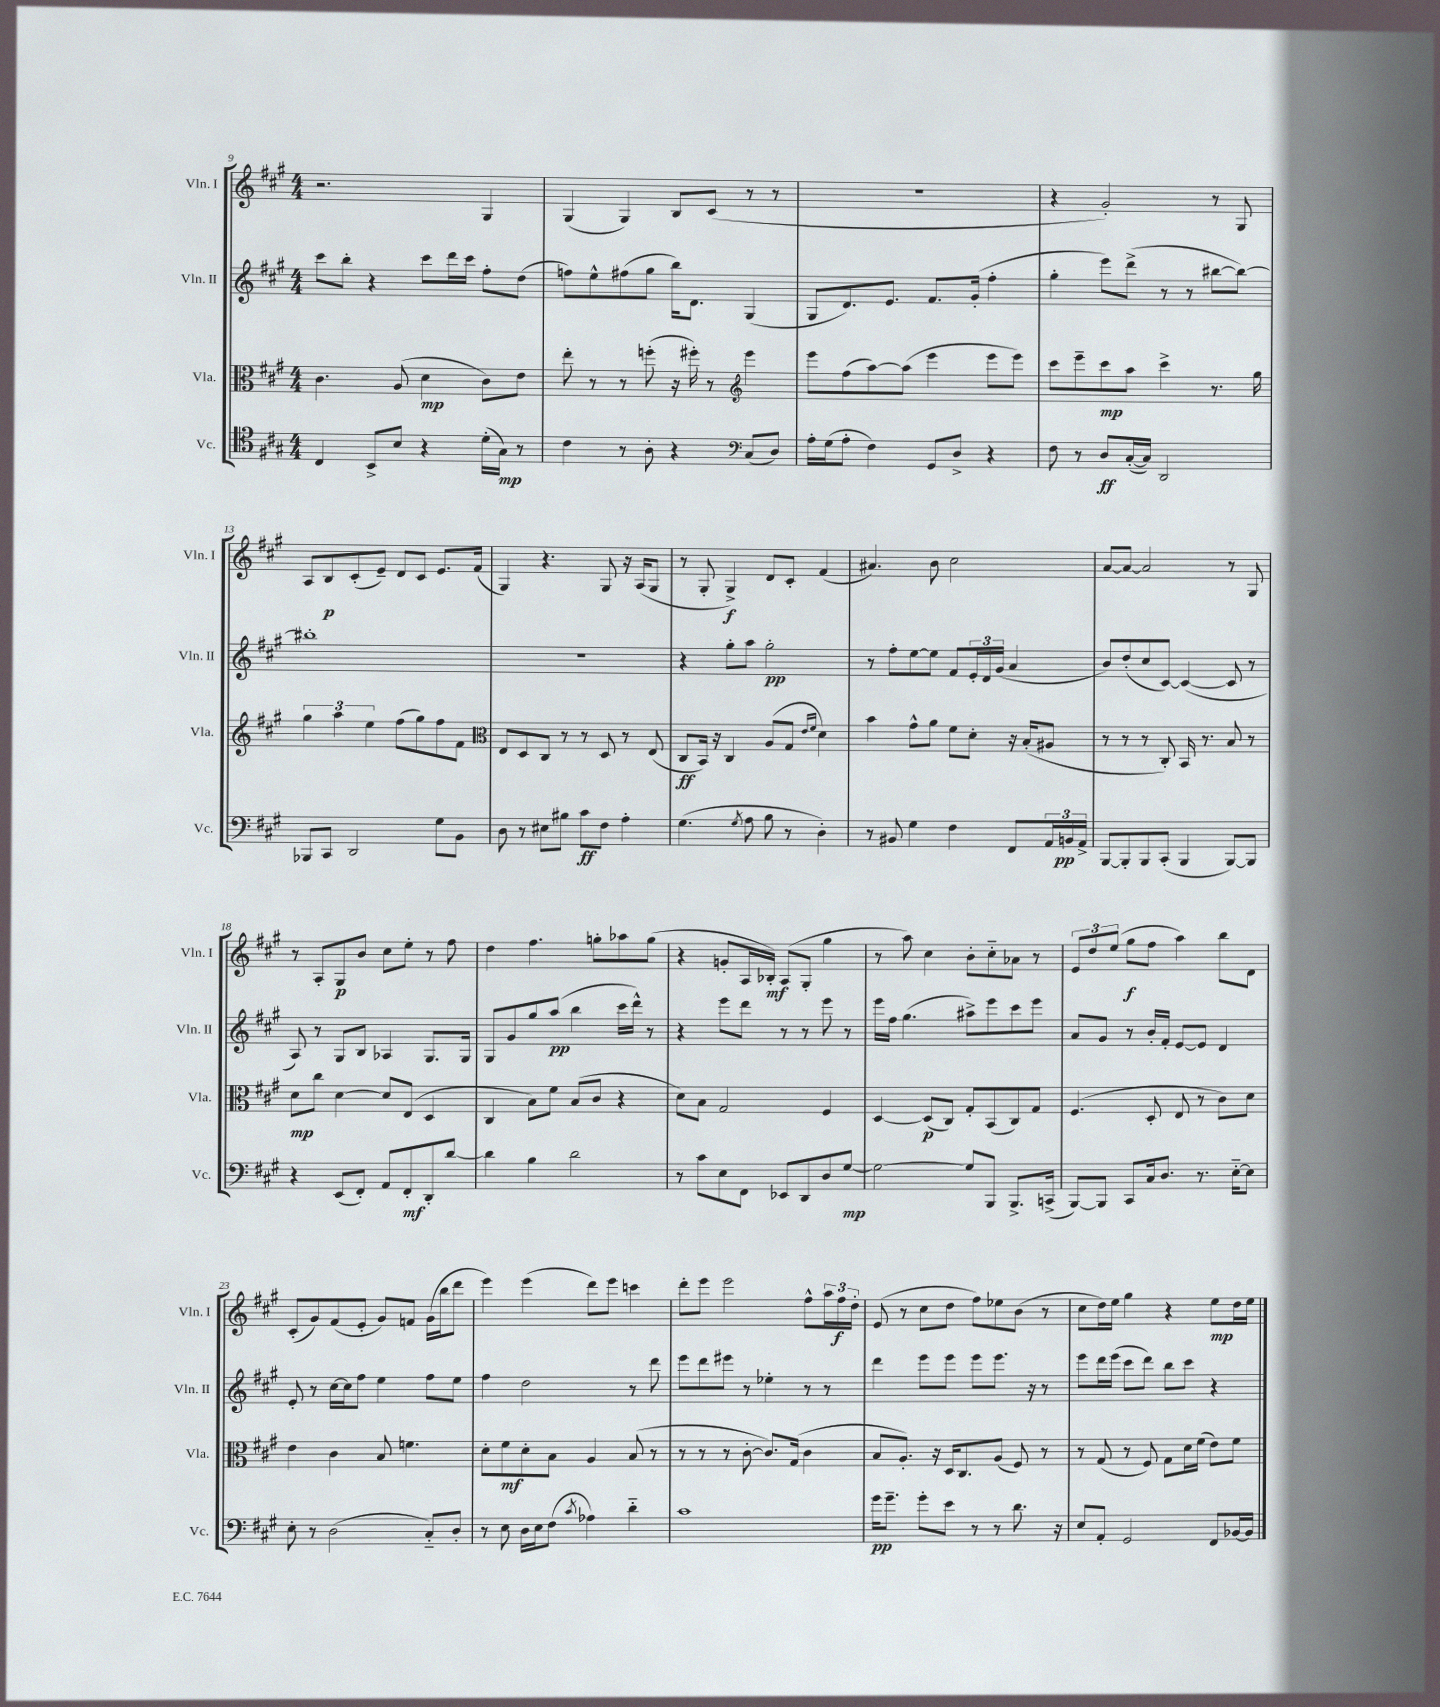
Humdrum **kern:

**kern	**dynam	**kern	**dynam	**kern	**dynam	**kern	**dynam
*part4	*part4	*part3	*part3	*part2	*part2	*part1	*part1
*staff4	*staff4	*staff3	*staff3	*staff2	*staff2	*staff1	*staff1
*I"Vc.	*	*I"Vla.	*	*I"Vln. II	*	*I"Vln. I	*
*I'Vc.	*	*I'Vla.	*	*I'Vln. II	*	*I'Vln. I	*
*clefC4	*	*clefC3	*	*clefG2	*	*clefG2	*
*k[f#c#g#]	*	*k[f#c#g#]	*	*k[f#c#g#]	*	*k[f#c#g#]	*
*M4/4	*	*M4/4	*	*M4/4	*	*M4/4	*
=9	=9	=9	=9	=9	=9	=9	=9
4C#/	.	4.c#\	.	8ccc#\L	.	2.r	.
.	.	.	.	8bb'\J	.	.	.
8BB^/L	.	.	.	4r	.	.	.
8B/J	.	(8A/	.	.	.	.	.
4r	.	4d\	mp	8ccc#\L	.	.	.
.	.	.	.	16ddd\L	.	.	.
.	.	.	.	16ccc#\JJ	.	.	.
(16d'\LL	.	8c#\L)	.	8ff#'\L	.	4G#/	.
16G#\JJ)	mp	.	.	.	.	.	.
8r	.	8e\J	.	(8dd\J	.	.	.
=10	=10	=10	=10	=10	=10	=10	=10
4c#\	.	8ee'\	.	8ffn\L)	.	(4G#/	.
.	.	8r	.	8ee^^\	.	.	.
8r	.	8r	.	(8ff#X\	.	4G#/)	.
8A'\	.	(8ffn'\	.	8gg#\J	.	.	.
4r	.	16r	.	16bb\KL)	.	8B/L	.
.	.	16ff#X'\)	.	8.d\J	.	.	.
.	.	8r	.	.	.	(8c#/J	.
*clefF4	*	*clefG2	*	*	*	*	*
(8C#/L	.	4eee\	.	(4G#/	.	8r	.
8D/J)	.	.	.	.	.	8r	.
=11	=11	=11	=11	=11	=11	=11	=11
16A'\LL	.	8eee\L	.	8G#/L	.	1r	.
(16G#\J	.	.	.	.	.	.	.
8A'\J	.	(8ff#\	.	8.d/)	.	.	.
4F#\)	.	[8aa\)	.	.	.	.	.
.	.	.	.	8.e/J	.	.	.
.	.	(8aa\J]	.	.	.	.	.
8GG#/L	.	4eee\	.	8.f#/L	.	.	.
8D^/J	.	.	.	.	.	.	.
.	.	.	.	(16g#'/Jk	.	.	.
4r	.	8eee\L	.	4ff#'\	.	.	.
.	.	8eee\J)	.	.	.	.	.
=12	=12	=12	=12	=12	=12	=12	=12
8F#\	.	8ccc#\L	.	4gg#'\	.	4r	.
8r	.	8eee~\	.	.	.	.	.
8D/L	ff	8ccc#\	mp	8eee\L)	.	2g#'/)	.
([16C#'/L	.	8aa\J	.	(8ddd^\J	.	.	.
16C#/JJ])	.	.	.	.	.	.	.
2DD/	.	4ccc#^\	.	8r	.	.	.
.	.	.	.	8r	.	.	.
.	.	8.r	.	[8bb#X\L	.	8r	.
.	.	.	.	8bb#\J_)	.	8G#/	.
.	.	16gg#\	.	.	.	.	.
!!LO:LB:g=z
=13	=13	=13	=13	=13	=13	=13	=13
8BBB-X/L	.	6gg#\	.	1bb#X']	.	8A/L	.
8CC#/J	.	.	.	.	.	8B/	p
.	.	6aa\	.	.	.	.	.
2DD/	.	.	.	.	.	(8c#'/	.
.	.	6ee\	.	.	.	.	.
.	.	.	.	.	.	8e~/J)	.
.	.	(8ff#\L	.	.	.	8d/L	.
.	.	8gg#\)	.	.	.	8c#/J	.
8G#\L	.	8ff#\	.	.	.	8.e/L	.
8BB\J	.	8f#\J	.	.	.	.	.
.	.	.	.	.	.	(16f#/Jk	.
=14	=14	=14	=14	=14	=14	=14	=14
*	*	*clefC3	*	*	*	*	*
8D\	.	8E/L	.	1r	.	4G#/)	.
8r	.	8D/	.	.	.	.	.
8E#X\L	.	8C#/J	.	.	.	4.r	.
8B#X\J	.	8r	.	.	.	.	.
8c#\L	ff	8r	.	.	.	.	.
8F#\J	.	8D/	.	.	.	8G#/	.
4A'\	.	8r	.	.	.	16r	.
.	.	.	.	.	.	(16A/KL	.
.	.	(8E/	.	.	.	8G#/J	.
=15	=15	=15	=15	=15	=15	=15	=15
(4.G#\	.	8C#/L	ff	4r	.	8r	.
.	.	16BB/Jk)	.	.	.	8G#'/	.
.	.	16r	.	.	.	.	.
.	.	4C#/	.	8gg#'\L	.	4G#^/)	f
8qG#/	.	.	.	.	.	.	.
8A\	.	.	.	8aa\J	.	.	.
8B\	.	(8A/L	.	2gg#'\	pp	8d/L	.
8r	.	8G#/J	.	.	.	8c#'/J	.
.	.	16qqe/LL	.	.	.	.	.
.	.	16qqf#/JJ	.	.	.	.	.
4D'\)	.	4d\)	.	.	.	(4f#/	.
=16	=16	=16	=16	=16	=16	=16	=16
8r	.	4b\	.	8r	.	4.a#X/)	.
8BB#X/	.	.	.	8ff#'\L	.	.	.
4G#\	.	8g#^^\L	.	[8ee\	.	.	.
.	.	8a\J	.	8ee\J]	.	8b\	.
4F#\	.	8f#\L	.	8f#/L	.	2cc#\	.
.	.	8d'\J	.	24e'/L	.	.	.
.	.	.	.	24d/	.	.	.
.	.	.	.	(24g#/JJ	.	.	.
8FF#/L	.	16r	.	4a/	.	.	.
.	.	(16B'/KL	.	.	.	.	.
24AA/L	.	8A#X/J	.	.	.	.	.
24BBn/	pp	.	.	.	.	.	.
24AA^/JJ	.	.	.	.	.	.	.
=17	=17	=17	=17	=17	=17	=17	=17
[8BBB/L	.	8r	.	8b/L)	.	[8a/L	.
8BBB'/]	.	8r	.	(8dd'/	.	8a/J_	.
8BBB/	.	8r	.	8cc#/	.	2a/]	.
(8CC#'/J	.	8C#'/)	.	[8c#/J)	.	.	.
4BBB/	.	16BB/	.	(4c#/_	.	.	.
.	.	8.r	.	.	.	.	.
[8BBB/L)	.	8B/	.	8c#/]	.	8r	.
8BBB/J]	.	8r	.	8r	.	8G#/	.
!!LO:LB:g=z
=18	=18	=18	=18	=18	=18	=18	=18
4r	.	8d\L	mp	8A/)	.	8r	.
.	.	8cc#\J	.	8r	.	8A'/L	.
(8EE/L	.	[4d\	.	8G#/L	.	8G#/	p
8FF#'/J)	.	.	.	8B/J	.	8b/J	.
8AA/L	.	8d/L]	.	4A-X/	.	8cc#\L	.
8FF#'/	mf	(8E/J	.	.	.	8ee'\J	.
8DD'/	.	4D/	.	8.G#/L	.	8r	.
[8d/J	.	.	.	.	.	8ff#\	.
.	.	.	.	16G#/Jk	.	.	.
=19	=19	=19	=19	=19	=19	=19	=19
4d\]	.	4C#/	.	8G#/L	.	4dd\	.
.	.	.	.	8g#/	.	.	.
4B\	.	8B\L)	.	8gg#/	.	4.ff#\	.
.	.	8f#\J	.	(8aa/J	pp	.	.
2d\	.	(8B/L	.	4bb\	.	.	.
.	.	8c#/J	.	.	.	8ggn'\L	.
.	.	4r	.	16ccc#\LL	.	8aa-X\	.
.	.	.	.	16ddd^^\JJ)	.	.	.
.	.	.	.	8r	.	(8gg\J	.
=20	=20	=20	=20	=20	=20	=20	=20
8r	.	8d\L)	.	4r	.	4r	.
8c#\L	.	8B\J	.	.	.	.	.
8E\	.	2G#/	.	8eee\L	.	8gn'/L	.
8FF#\J	.	.	.	8ddd\J	.	16A/L	.
.	.	.	.	.	.	16B-X'/JJ)	mf
8EE-X/L	.	.	.	8r	.	(8A/L	.
8DD/	.	.	.	8r	.	8G#'/J	.
8D/	.	4F#/	.	8eee\	.	4gg#\	.
[8G#/J	mp	.	.	8r	.	.	.
=21	=21	=21	=21	=21	=21	=21	=21
2G#\_	.	[4D/	.	16eee\LL	.	8r	.
.	.	.	.	16ff#\JJ	.	.	.
.	.	.	.	(4.gg#\	.	8aa\)	.
.	.	(8D/L]	p	.	.	4cc#\	.
.	.	8C#/J)	.	.	.	.	.
8G#/L]	.	8G#'/L	.	8aa#X^\L)	.	8b'\L	.
8BBB/J	.	(8BB/	.	8eee\	.	8cc#\	.
8.BBB^/L	.	8C#/)	.	8ccc#\	.	8a-X\J	.
.	.	8G#/J	.	8eee\J	.	8r	.
(16CCn^/Jk	.	.	.	.	.	.	.
=22	=22	=22	=22	=22	=22	=22	=22
[8BBB/L)	.	(4.F#/	.	8a/L	.	12e/L	.
.	.	.	.	.	.	12dd/	.
8BBB/J]	.	.	.	8g#/J	.	.	.
.	.	.	.	.	.	(12ee/J	.
8CC#/L	.	.	.	8r	.	8gg#\L	f
16C#/k	.	8D'/	.	16b'/LL	.	8ff#\J	.
8.D/J	.	.	.	16f#'/JJ	.	.	.
.	.	8E/	.	[8e/L	.	4aa\)	.
8.r	.	8r	.	8e/J]	.	.	.
.	.	8c#\L)	.	4d/	.	8bb\L	.
[16E\KL	.	.	.	.	.	.	.
8E\J]	.	8d\J	.	.	.	8d\J	.
!!LO:LB:g=z
=23	=23	=23	=23	=23	=23	=23	=23
8E'\	.	4e\	.	8e'/	.	(8c#'/L	.
8r	.	.	.	8r	.	8g#/)	.
(2D\	.	4c#\	.	[16cc#\LL	.	(8f#/	.
.	.	.	.	16cc#\J]	.	.	.
.	.	.	.	8ff#\J	.	8e'/J	.
.	.	8B/	.	4ee\	.	8g#/L)	.
.	.	4.fn\	.	.	.	8fn/J	.
8C#/L)	.	.	.	8ff#\L	.	(16g#\LL	.
.	.	.	.	.	.	16bb\J	.
8D'/J	.	.	.	8ee\J	.	8ddd\J	.
=24	=24	=24	=24	=24	=24	=24	=24
8r	.	8d'\L	.	4ff#\	.	4eee\)	.
8E\	.	8f#\	mf	.	.	.	.
16D\LL	.	8d'\	.	2dd\	.	(4eee\	.
16E\J	.	.	.	.	.	.	.
(8F#\J	.	8B\J	.	.	.	.	.
8qc#/	.	.	.	.	.	.	.
4A-X\)	.	4A/	.	.	.	8ddd\L)	.
.	.	.	.	.	.	8eee\J	.
4d\	.	(8B/	.	8r	.	4cccn\	.
.	.	8r	.	8ddd\	.	.	.
=25	=25	=25	=25	=25	=25	=25	=25
1c#	.	8r	.	8eee\L	.	8ddd'\L	.
.	.	8r	.	8ddd\	.	8eee\J	.
.	.	8r	.	8eee#X\J	.	2eee\	.
.	.	[8c#'\	.	8r	.	.	.
.	.	8.c#/L])	.	4ee-X'\	.	.	.
.	.	(16G#/Jk	.	.	.	.	.
.	.	4c#\	.	8r	.	8ff#^^\L	.
.	.	.	.	8r	.	24aa\L	.
.	.	.	.	.	.	24ff#\	f
.	.	.	.	.	.	24dd'\JJ	.
=26	=26	=26	=26	=26	=26	=26	=26
16g#\KL	pp	8B/L	.	4ddd\	.	(8e/	.
8.g#~\J	.	.	.	.	.	.	.
.	.	8.A'/J)	.	.	.	8r	.
8g#'\L	.	.	.	8eee\L	.	8cc#\L	.
.	.	16r	.	.	.	.	.
8e\J	.	16D/KL	.	8eee\J	.	8dd\J	.
.	.	8.C#/	.	.	.	.	.
8r	.	.	.	8eee\L	.	8ff#\L)	.
8r	.	(8A/J	.	8.eee\J	.	8ee-X\	.
8.d\	.	8F#/)	.	.	.	(8b\J	.
.	.	.	.	16r	.	.	.
.	.	8r	.	8r	.	8r	.
16r	.	.	.	.	.	.	.
=27	=27	=27	=27	=27	=27	=27	=27
8E/L	.	8r	.	8eee\L	.	8cc#\L	.
8AA'/J	.	(8G#/	.	16ddd\L	.	16dd\L)	.
.	.	.	.	(16eee\JJ	.	16ee\JJ	.
2GG#/	.	8r	.	8ccc#\L	.	4gg#\	.
.	.	8F#/)	.	8ddd\J)	.	.	.
.	.	8G#\L	.	8bb\L	.	4r	.
.	.	16d\L	.	8ccc#\J	.	.	.
.	.	(16f#\JJ	.	.	.	.	.
8FF#/L	.	8e\L)	.	4r	.	8ee\L	mp
[16BB-X/L	.	8f#\J	.	.	.	16dd\L	.
16BB-/JJ]	.	.	.	.	.	16ee\JJ	.
==	==	==	==	==	==	==	==
*-	*-	*-	*-	*-	*-	*-	*-
